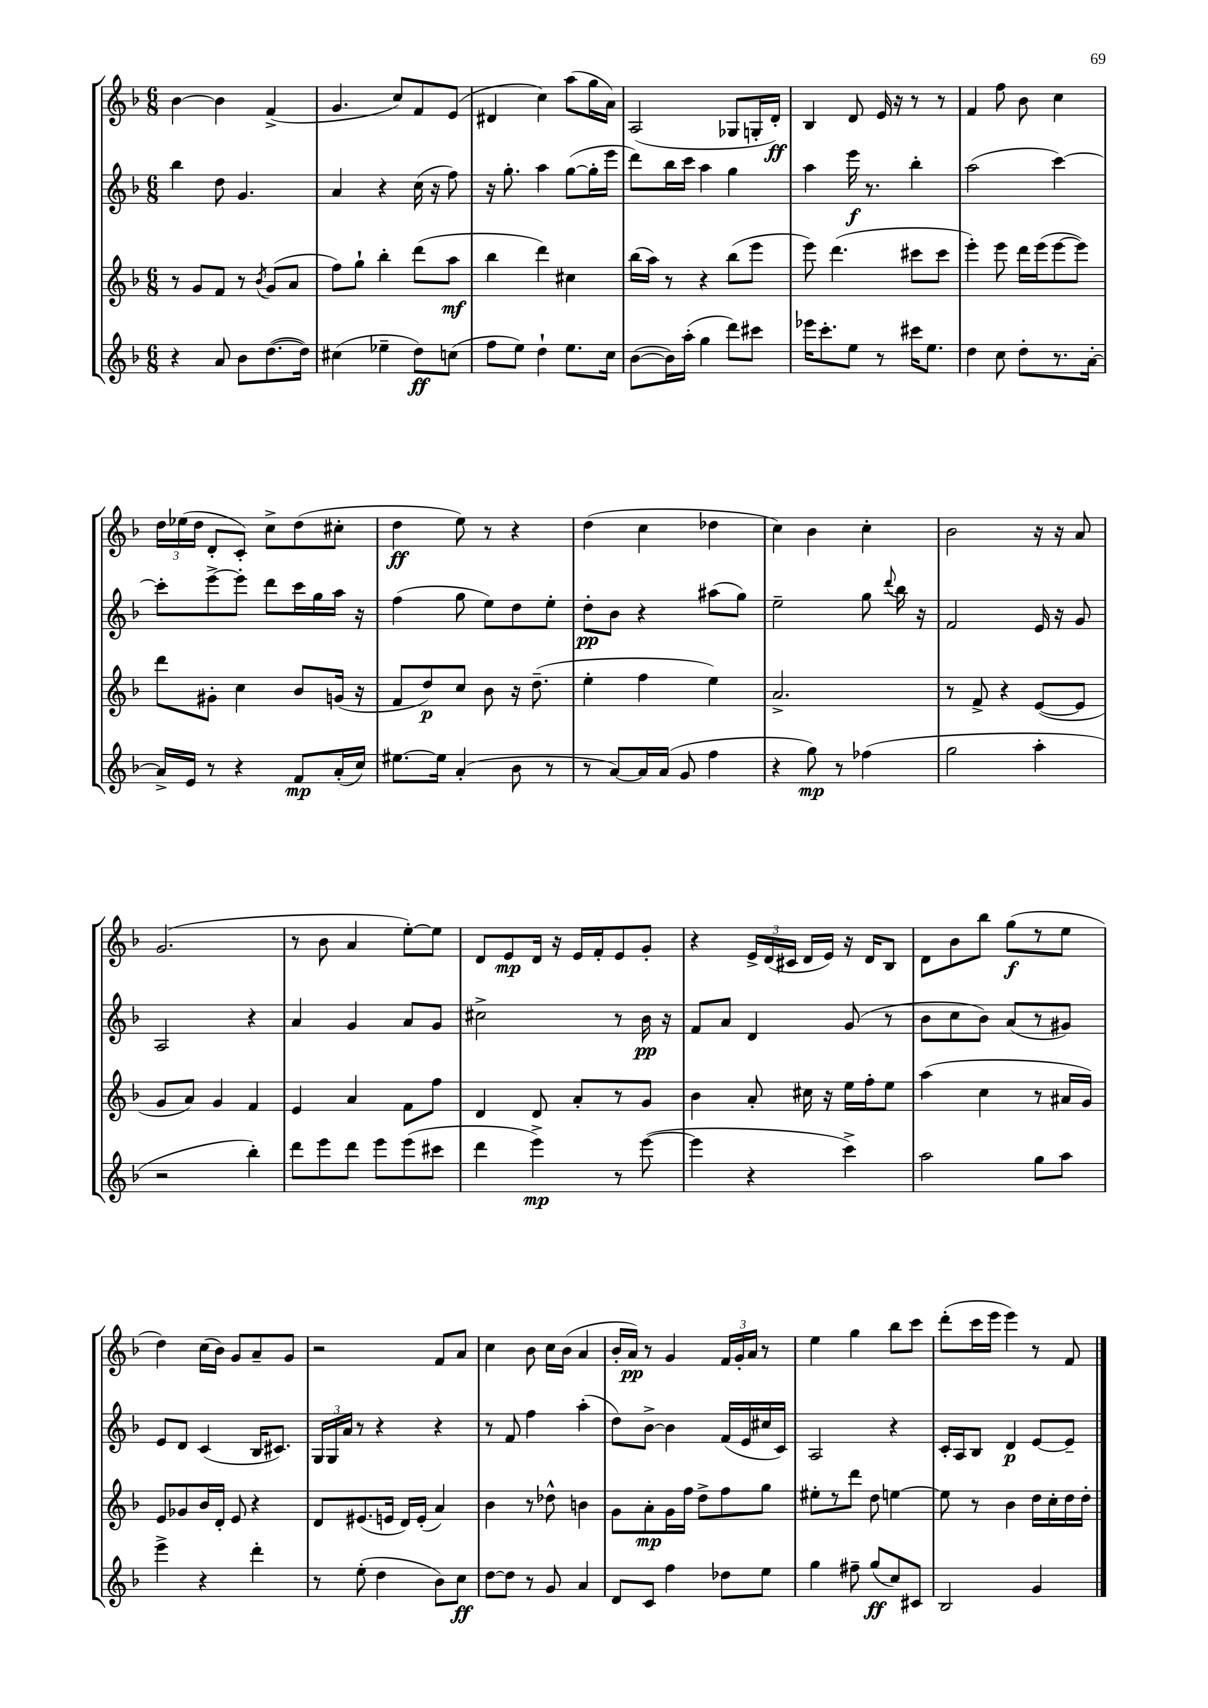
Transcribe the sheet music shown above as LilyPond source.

<<
\new StaffGroup <<
\new Staff = "s0" {
    \clef treble \key f \major \numericTimeSignature \time 6/8
    \autoBeamOff bes'4~ bes'4 f'4->( |
    g'4. c''8[) f'8 e'8]( |
    dis'4 c''4) a''8[( g''16 a'16]) |
    a2( ges8[ g16-. d'16]-.\ff) |
    bes4 d'8 e'16 r16 r8 r8 |
    f'4 f''8 bes'8 c''4 |
    \tuplet 3/2 { d''16[ ees''16( d''16] } d'8[-. c'8]-.) c''8[-> d''8( cis''8]-. |
    d''4\ff e''8) r8 r4 |
    d''4( c''4 des''4 |
    c''4) bes'4 c''4-. |
    bes'2 r16 r16 a'8 |
    g'2.( |
    r8 bes'8 a'4 e''8[~-.) e''8] |
    d'8[ e'8\mp d'16] r16 e'16[ f'16-. e'8 g'8]-. |
    r4 \tuplet 3/2 { e'16[-> d'16( cis'16] } d'16[ e'16]) r16 d'16[ bes8] |
    d'8[ bes'8 bes''8] g''8[\f( r8 e''8] |
    d''4) c''16[( bes'16]) g'8[ a'8-- g'8] |
    r2 f'8[ a'8] |
    c''4 bes'8 c''16[ bes'16]( a'4 |
    bes'16[-. a'16]\pp) r8 g'4 \tuplet 3/2 { f'16[ g'16-. a'16] } r8 |
    e''4 g''4 bes''8[ c'''8] |
    d'''8[-.( c'''16 e'''16] e'''4) r8 f'8 \bar "|." |
}
\new Staff = "s1" {
    \clef treble \key f \major \numericTimeSignature \time 6/8
    \autoBeamOff bes''4 d''8 g'4. |
    a'4 r4 c''16( r16 f''8) |
    r16 g''8.-. a''4 g''8[~( g''16-. e'''16] |
    d'''8[) bes''16 c'''16] a''4 g''4 |
    a''4 e'''16\f r8. bes''4-. |
    a''2( c'''4~) |
    c'''8[-. e'''8~-> e'''8]-. d'''8[ c'''16 g''16 a''16] r16 |
    f''4( g''8 e''8[) d''8 e''8]-. |
    d''8[-.\pp bes'8] r4 ais''8[( g''8]) |
    e''2-- g''8 \appoggiatura { d'''8 } bes''16 r16 |
    f'2 e'16 r16 g'8 |
    a2 r4 |
    a'4 g'4 a'8[ g'8] |
    cis''2-> r8 bes'16\pp r16 |
    f'8[ a'8] d'4 g'8( r8 |
    bes'8[ c''8 bes'8]) a'8[( r8 gis'8]) |
    e'8[ d'8] c'4( bes16[ cis'8.]) |
    \tuplet 3/2 { g16[ g16 a'16] } r8 r4 r4 |
    r8 f'8 f''4 a''4-.( |
    d''8[) bes'8]~-> bes'4 f'16[( e'16 cis''16 c'16]) |
    a2 r4 |
    c'16[-. a16 bes8] d'4\p e'8[~ e'8]-- \bar "|." |
}
\new Staff = "s2" {
    \clef treble \key f \major \numericTimeSignature \time 6/8
    \autoBeamOff r8 g'8[ f'8] r8 \acciaccatura { bes'8 } g'8[( a'8] |
    f''8[) g''8]-! bes''4-. d'''8[( a''8]\mf |
    bes''4 d'''4) cis''4 |
    bes''16[( a''16]) r8 r4 bes''8[( e'''8] |
    e'''8) d'''4.( cis'''8[ cis'''8] |
    e'''4-.) e'''8 d'''16[ e'''16( e'''8~ e'''8]) |
    d'''8[ gis'8]-. c''4 bes'8[ g'16]( r16 |
    f'8[ d''8\p) c''8] bes'8 r16 d''8.--( |
    e''4-. f''4 e''4) |
    a'2.-> |
    r8 f'8-> r4 e'8[~( e'8] |
    g'8[ a'8]) g'4 f'4 |
    e'4 a'4 f'8[ f''8] |
    d'4 d'8 a'8[-. r8 g'8] |
    bes'4 a'8-. cis''16 r16 e''16[ f''16-. e''8] |
    a''4( c''4 r8 ais'16[ g'16]) |
    e'8[ ges'8 bes'16 d'16]-. e'8 r4 |
    d'8[ eis'8.( e'16] d'16[) e'16]-.( a'4) |
    bes'4 r8 des''8-^ b'4 |
    g'8[ a'8-.\mp g'16 f''16] d''8[-> f''8 g''8] |
    eis''8[-. r8 d'''8] d''8 e''4~ |
    e''8 r8 bes'4 d''16[ c''16-. d''16 d''16]-. \bar "|." |
}
\new Staff = "s3" {
    \clef treble \key f \major \numericTimeSignature \time 6/8
    \autoBeamOff r4 a'8 bes'8[ d''8.~( d''16]) |
    cis''4( ees''4-- d''8[\ff) c''8]( |
    f''8[ e''8]) d''4-! e''8.[ c''16] |
    bes'8[~( bes'16) a''16]-.( g''4 d'''8[) cis'''8] |
    ees'''16[ c'''8.-. e''8] r8 cis'''16[ e''8.] |
    d''4 c''8 d''8[-. r8. a'16]~-. |
    a'16[-> e'16] r8 r4 f'8[\mp a'16-.( c''16]) |
    eis''8.[~ eis''16] a'4-.( bes'8 r8 |
    r8 a'8[~) a'16 a'16]( g'8 f''4 |
    r4 g''8\mp) r8 fes''4( |
    g''2 a''4-. |
    r2 bes''4-.) |
    d'''8[ e'''8 d'''8] e'''8[ e'''8( cis'''8] |
    d'''4 e'''4->\mp) r8 e'''8~( |
    e'''4 r4 c'''4->) |
    a''2 g''8[ a''8] |
    e'''4-> r4 d'''4-. |
    r8 e''8-.( d''4 bes'8[) c''8]\ff |
    d''8[~ d''8] r8 g'8 a'4 |
    d'8[ c'8] f''4 des''8[ e''8] |
    g''4 fis''8-- g''8[\ff( c''8) cis'8] |
    bes2 g'4 \bar "|." |
}
>>
>>
\layout { \context { \Score \remove "Bar_number_engraver" } }
